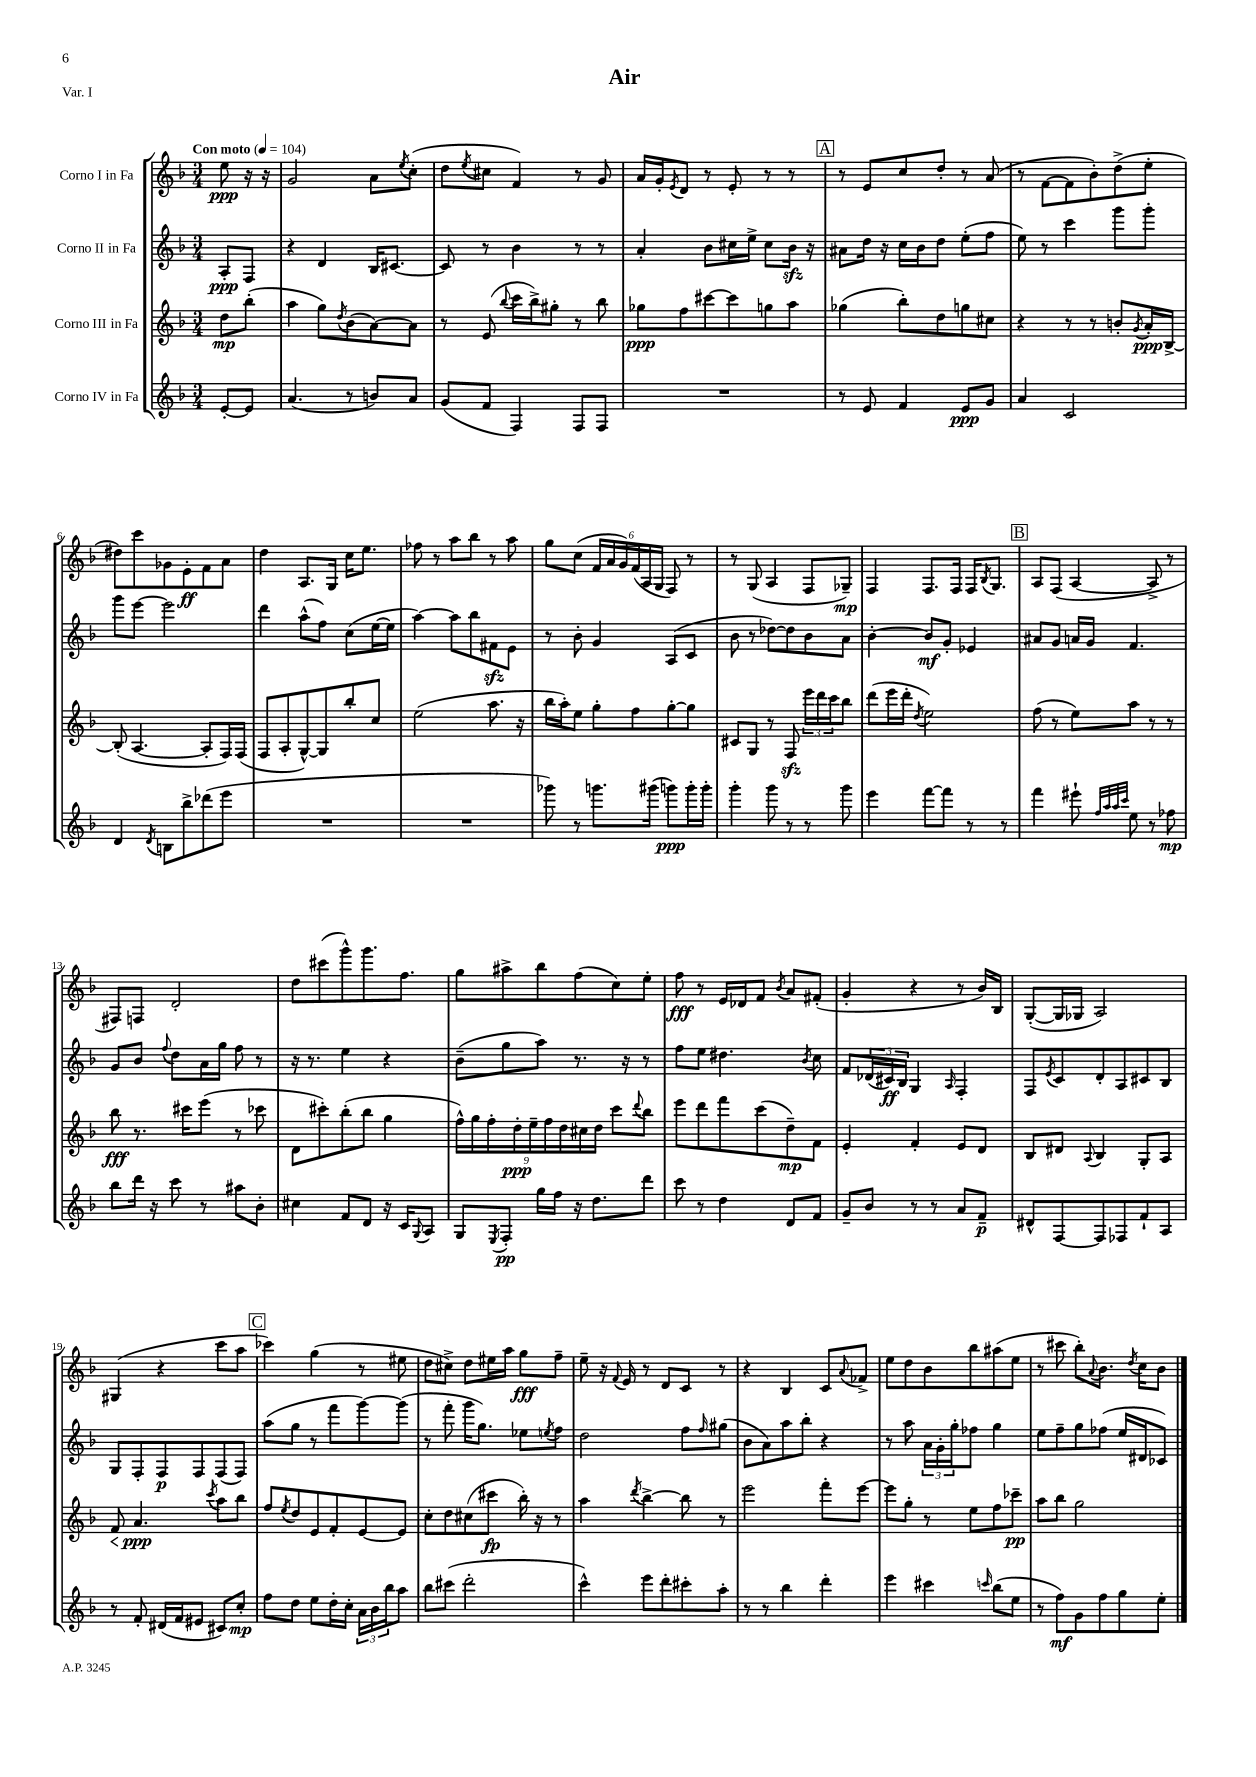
\header { title = "Air" piece = "Var. I" }
<<
\new StaffGroup <<
\new Staff = "s0" \with { instrumentName = "Corno I in Fa" } {
    \clef treble \key f \major \numericTimeSignature \time 3/4 \partial 4 \tempo "Con moto" 4 = 104
    e''8\ppp r16 r16 |
    g'2 a'8 \acciaccatura { e''8 } c''8-.( |
    d''8 \acciaccatura { e''8 } cis''8 f'4) r8 g'8 |
    a'16 g'16-. \acciaccatura { e'8 } d'8 r8 e'8-. r8 r8 |
    \mark \markup { \box "A" } r8 e'8 c''8 d''8-. r8 a'8( |
    r8 f'8~ f'8 bes'8-.) d''8->( e''8-. |
    dis''8) c'''8 ges'8 e'8-.\ff f'8 a'8 |
    d''4 a8. g16 c''16 e''8. |
    fes''8 r8 a''8 bes''8 r8 a''8 |
    g''8 c''8( \tuplet 6/4 { f'16 a'16 g'16) f'16( a16 g16 } f8) r8 |
    r8 g8( a4 f8 ges8--\mp) |
    f4 f8. f16 f16 \acciaccatura { bes8 } g8. |
    \mark \markup { \box "B" } a8 f8( a4~ a8-> r8 |
    fis8) f8 d'2-. |
    d''8 cis'''8( g'''8-^) g'''8. f''8. |
    g''8 ais''8-> bes''8 f''8( c''8) e''8-. |
    f''8\fff r8 e'16 des'16 f'8 \acciaccatura { bes'8 } a'8 fis'8-.( |
    g'4-. r4 r8 bes'16) bes16 |
    g8~-.( g16 ges16 a2) |
    gis4( r4 c'''8 a''8 |
    \mark \markup { \box "C" } ces'''4) g''4( r8 eis''8 |
    d''8 cis''8->) d''8 eis''16 a''16 g''8\fff f''8-- |
    e''8-- r16 \appoggiatura { f'8 } e'16 r8 d'8 c'8 r8 |
    r4 bes4 c'8 \appoggiatura { a'8 } fes'8-> |
    e''8 d''8 bes'8 bes''8 ais''8( e''8 |
    r8 cis'''8 bes''8-.) \appoggiatura { a'8 } bes'8. \acciaccatura { d''8 } c''16 bes'8 \bar "|." |
}
\new Staff = "s1" \with { instrumentName = "Corno II in Fa" } {
    \clef treble \key f \major \numericTimeSignature \time 3/4 \partial 4
    a8-.\ppp f8 |
    r4 d'4 bes16 cis'8.~ |
    cis'8 r8 bes'4 r8 r8 |
    a'4-. bes'8 cis''16 e''16-> cis''8 bes'16\sfz r16 |
    \mark \markup { \box "A" } ais'8 d''16 r16 c''16 bes'16 d''8 e''8-.( f''8 |
    e''8) r8 c'''4 g'''8 g'''8-. |
    g'''8 e'''8~ e'''2 |
    d'''4 a''8-^( f''8) c''8( e''16~ e''16 |
    a''4~) a''8 bes''8 fis'8\sfz e'8 |
    r8 bes'8-. g'4 a8( c'8 |
    bes'8 r8 des''8~) des''8 bes'8 a'8 |
    bes'4~-. bes'8\mf g'8-. ees'4 |
    \mark \markup { \box "B" } ais'8 g'8 a'16 g'16 f'4. |
    g'8 bes'8 \appoggiatura { f''8 } d''8 a'16 g''16 f''8 r8 |
    r16 r8. e''4 r4 |
    bes'8--( g''8 a''8) r8. r16 r8 |
    f''8 e''8 dis''4. \acciaccatura { bes'8 } c''8 |
    f'8 \tuplet 3/2 { des'16( cis'16\ff) bes16 } g4 \grace { a16 } f4-. |
    f8 \acciaccatura { e'8 } c'8 d'8-. a8 cis'8 bes8 |
    g8 f8-. f8\p f8 f8( f8) |
    \mark \markup { \box "C" } a''8( g''8 r8 f'''8 g'''8~) g'''8( |
    r8 f'''8-. g'''16 g''8.) ees''8 \acciaccatura { e''8 } f''8 |
    d''2 f''8 \grace { f''16 } gis''8( |
    bes'8 a'8) a''8 bes''8-. r4 |
    r8 a''8 \tuplet 3/2 { a'16 g'16-. g''16-. } fes''8 g''4 |
    e''8 f''8-- g''8 fes''8( e''16 dis'16 ces'8) \bar "|." |
}
\new Staff = "s2" \with { instrumentName = "Corno III in Fa" } {
    \clef treble \key f \major \numericTimeSignature \time 3/4 \partial 4
    d''8\mp bes''8-.( |
    a''4 g''8) \acciaccatura { d''8 } bes'8( a'8~) a'8 |
    r8 e'8( \appoggiatura { bes''8 } c'''16 bes''16->) gis''8-. r8 bes''8 |
    ges''8\ppp f''8 cis'''8~ cis'''8 g''8 a''8 |
    \mark \markup { \box "A" } ges''4( bes''8-.) d''8 g''8 cis''8 |
    r4 r8 r8 b'8-. \acciaccatura { g'8 } a'16-.\ppp bes16~-> |
    bes8-.( a4.~ a8-. f16) f16( |
    f8 a8-. g8~-^) g8 bes''8-. c''8 |
    e''2( a''8. r16 |
    bes''16 a''16-.) e''8 g''8-. f''8 g''8~-. g''8 |
    cis'8 g8 r8 f8\sfz \tuplet 3/2 { e'''16 d'''16 c'''16 } bes''8 |
    d'''8( e'''16 d'''16-. \acciaccatura { d''8 } e''2) |
    \mark \markup { \box "B" } f''8( r8 e''8) a''8 r8 r8 |
    bes''8\fff r8. cis'''16 e'''8( r8 ces'''8 |
    d'8 cis'''8-.) bes''8-.( bes''8 g''4 |
    \tuplet 9/8 { f''16-^) g''16 f''16-. d''16-.\ppp e''16-- f''16 d''16 cis''16 d''16 } c'''8 \appoggiatura { d'''8 } bes''8 |
    e'''8 d'''8 f'''8 c'''8( d''8--\mp) f'8 |
    e'4-. f'4-. e'8 d'8 |
    bes8 dis'8 \appoggiatura { a8 } bes4 g8-. a8 |
    f'8\< a'4.\ppp\! \acciaccatura { c'''8 } a''8 bes''8 |
    \mark \markup { \box "C" } f''8 \acciaccatura { e''8 } d''8 e'8 f'8-. e'8~ e'8 |
    c''8-. d''8 cis''8( cis'''8\fp bes''16-.) r16 r8 |
    a''4 \acciaccatura { d'''8 } bes''4~-> bes''8 r8 |
    e'''2 f'''8-. e'''8~ |
    e'''8 g''8-. r8 e''8 f''8 ces'''8--\pp |
    a''8 bes''8 g''2 \bar "|." |
}
\new Staff = "s3" \with { instrumentName = "Corno IV in Fa" } {
    \clef treble \key f \major \numericTimeSignature \time 3/4 \partial 4
    e'8~-. e'8 |
    a'4.( r8 b'8) a'8 |
    g'8( f'8 f4) f8 f8 |
    R2. |
    \mark \markup { \box "A" } r8 e'8 f'4 e'8\ppp g'8 |
    a'4 c'2 |
    d'4 \acciaccatura { d'8 } b8 bes''8-> des'''8( e'''8 |
    R2. |
    R2. |
    ges'''8) r8 g'''8. gis'''16( g'''8\ppp) g'''16-. g'''16-. |
    g'''4-. g'''8 r8 r8 g'''8 |
    e'''4 f'''8~ f'''8 r8 r8 |
    \mark \markup { \box "B" } f'''4 eis'''8-! \grace { f''32 a''32 a''32 c'''32 } e''8 r8 fes''8\mp |
    bes''8 d'''16 r16 c'''8 r8 ais''8 bes'8-. |
    cis''4 f'8 d'8 r16 c'16 \appoggiatura { g8 } a8 |
    g8 \acciaccatura { e8 } f8-.\pp g''16 f''16 r16 d''8. d'''8 |
    c'''8 r8 d''4 d'8 f'8 |
    g'8-- bes'8 r8 r8 a'8 f'8--\p |
    dis'8-^ f8~ f8 fes8 f'8-! a8 |
    r8 f'8-. dis'16( f'16 eis'8 cis'8) c''8-.\mp |
    \mark \markup { \box "C" } f''8 d''8 e''8 d''16-. c''16-. \tuplet 3/2 { a'16 bes'16 bes''16 } a''8 |
    bes''8 cis'''8( d'''2-. |
    c'''4-^) e'''8 d'''8-. cis'''8-. a''8-. |
    r8 r8 bes''4 d'''4-. |
    e'''4 cis'''4 \grace { c'''16 } bes''8( e''8 |
    r8 f''8\mf) g'8 f''8 g''8 e''8-. \bar "|." |
}
>>
>>
